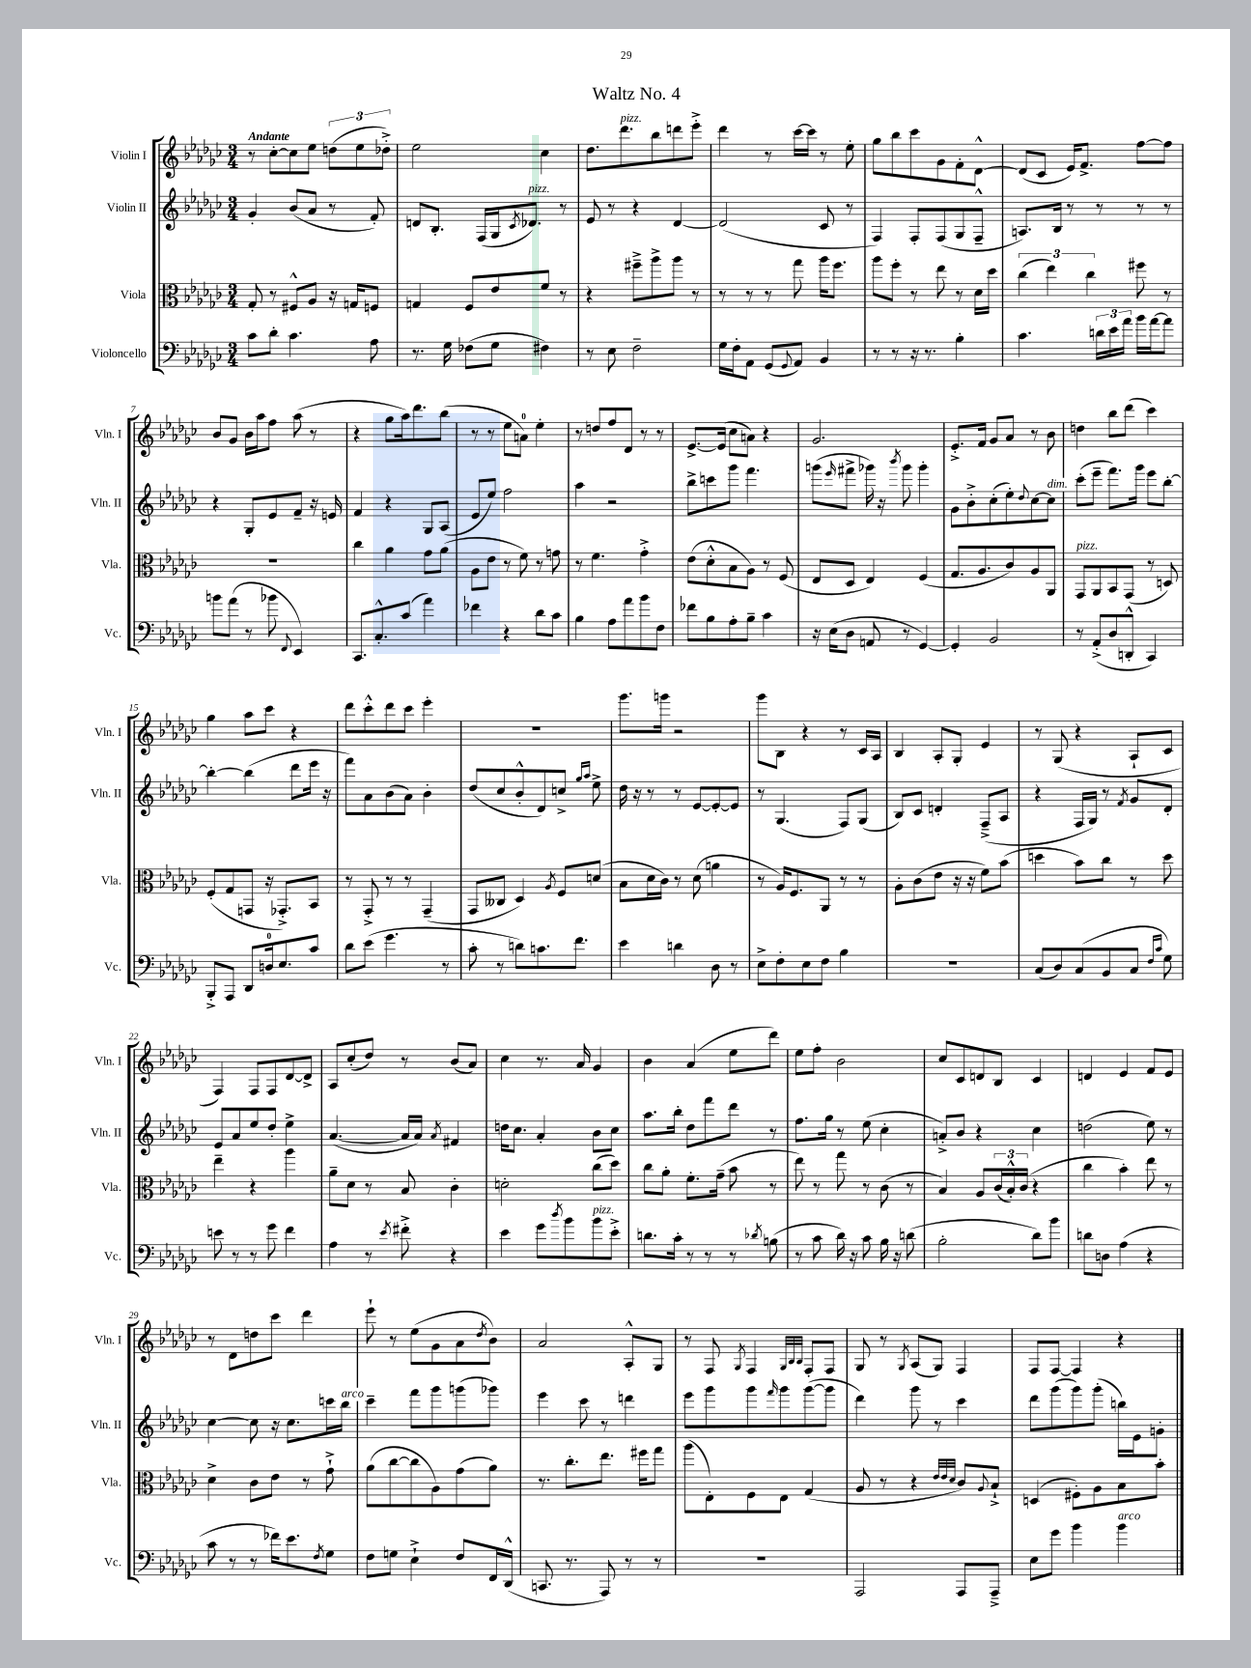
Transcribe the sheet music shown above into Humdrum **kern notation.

**kern	**kern	**kern	**kern
*staff4	*staff3	*staff2	*staff1
*clefF4	*clefC3	*clefG2	*clefG2
*k[b-e-a-d-g-c-]	*k[b-e-a-d-g-c-]	*k[b-e-a-d-g-c-]	*k[b-e-a-d-g-c-]
*M3/4	*M3/4	*M3/4	*M3/4
8c-	8G-'	4g-'	8r
8d-'	8r	.	[8cc-'
4.c-	8F#^^	(8b-	8cc-]
.	8A-	8a-	8ee-
.	16r	8r	(12dd
.	16G	.	.
.	.	.	12ee-
8A-	8F	8f')	.
.	.	.	12dd-'^)
=	=	=	=
8.r	4G	8d	2ee-
.	.	8.B-'	.
16G-	.	.	.
(8F-	8F	.	.
.	.	(16F	.
8G-	8e-	16G-	.
.	.	8qc-	.
.	.	8.d-)	.
4F#)	8f	.	4cc-
.	8r	8r	.
=	=	=	=
8r	4r	8e-	8.dd-
8E-	.	8r	.
.	.	.	8.ddd-
2F~	8ff#~^	4r	.
.	8aa-^	.	8bb-
.	8aa-	[4d-	8ddd
.	8r	.	8eee-'^
=	=	=	=
16G-	8r	(2d-]	4ddd-
16F'	.	.	.
8AA-	8r	.	.
(8GG-	8r	.	8r
8qqGG-	.	.	.
8AA-)	8gg-	.	[16ccc-
.	.	.	16ccc-]
4BB-	16aa-	8c-	8r
.	8.ff	.	.
.	.	8r	8ee-'
=	=	=	=
8r	8aa-	4F)	8gg-
8r	8ff'	.	8bb-
16r	8r	8F'	8ccc-
8.r	.	.	.
.	8ee-	(8F	8g-
4B-'	8r	8G-	8f'
.	16d-	8F~^^	[8d-^^
.	16dd-	.	.
=	=	=	=
4.c-	(6cc-	8.A)	(8d-]
.	.	.	8c-
.	6ee-)	.	.
.	.	16B-	.
.	.	8r	16e-)
.	.	.	8.f^
.	6cc-	.	.
24d	.	8r	.
24e-	.	.	.
24a-	.	.	.
16b-	8ff#	8r	[8ff
[16a-	.	.	.
8a-]	8r	8r	8ff]
=	=	=	=
8b	2.r	4r	8b-
(8a-	.	.	8g-
8r	.	8G-'	16b-
.	.	.	16aa-
8b-	.	8e-	8ff
8qqFF	.	.	.
4EE-)	.	8f~	(8aa-
.	.	16r	8r
.	.	16e	.
=	=	=	=
8.CC-	4cc-	4f	4r
8.C-'^^	.	.	.
.	4a-	4r	8gg-
(8c-	.	.	16aa-)
.	.	.	8.ddd-
4a-)	8g-	8G-	.
.	(8a-	(8A-	(8bb-
=	=	=	=
4f-	8A-	8e-	8r
.	8e-	8ee-)	8r
4r	8r	2ff	8ee-
.	8f)	.	8a)
8d-	8r	.	4ee-'
8c-	8g	.	.
=	=	=	=
4B-	8r	4aa-	8r
.	4.f	.	8dd
8A-	.	2r	8ff
8a-	.	.	8d-
8b-	4g-'^	.	8r
8F	.	.	8r
=	=	=	=
8f-	(8e-	8bb-^	[8.e-^
8B-	8d-'^^	8ccc	.
.	.	.	(16e-]
8A-'	8B-	8ggg-	8cc-
8B-~	8A-)	4.fff	8a)
4c-	8r	.	4r
.	(8F	.	.
=	=	=	=
16r	8E-	(8ggg	2.g-
(16E-	.	.	.
.	.	16qqeee-	.
8D-	8D-	8fff#^	.
8AA	4E-)	16ggg-)	.
.	.	16r	.
.	.	8qbbb-	.
8r	.	8ggg-	.
[4GG-)	(4F	4ggg-'	.
=	=	=	=
4GG-']	8.G-	8g-	8.e-'^
.	.	8b-'^	.
.	8.A-	.	16f
2BB-	.	(8cc-'	8g-
.	8c-)	8ee-')	8a-
.	.	8qqdd-	.
.	8A-	[8cc-	8r
.	8AA-	8cc-]	8b-
=	=	=	=
8r	8GG-	(8ccc-'	4dd
(8AA-'^	8AA-	8eee-~	.
8D-	8BB-	8.fff)	8bb-
8DD'^^	(8GG-	.	(8ddd-
.	.	16ggg-	.
4CC-)	8r	8eee-	4ccc-)
.	8D)	[8bb-'	.
=	=	=	=
8BBB-'^	(8F'	4bb-'_	4gg-
8AAA-	8G-	.	.
8DD-	8GG	(4bb-]	8aa-
16D	16r	.	8ccc-
8.E-	8.GG-'^)	.	.
.	.	8ddd-	4r
8c-	8BB-	16eee-	.
.	.	16r	.
=	=	=	=
8d-	8r	8fff)	8ddd-
(8e-	8GG-'^	8a-	8ccc-'^^
4.g-	8r	(8b-	8ddd-
.	8r	8a-)	8ccc-
.	(4GG-~	4b-'	4eee-'
8r	.	.	.
=	=	=	=
8c-'	8GG-	(8dd-	2.r
8r	8C--	8cc-	.
8d)	4D-)	8b-'^^	.
8.c	.	8d-)	.
.	8qA-	.	.
.	8F	8cc^	.
8.f	.	.	.
.	.	16qqgg-	.
.	.	16qqaa-	.
.	(8d	8ee-^	.
=	=	=	=
4e-	8B-	16dd-	8.ggg-
.	.	16r	.
.	16d-	8r	.
.	16c-)	.	16ggg
4d	8r	8r	2r
.	(8d-	[8e-	.
8D-	4a	8e-'_	.
8r	.	8e-]	.
=	=	=	=
8E-^	8r	8r	8ggg-
8F'	16A-)	(4.G-	8B-
.	8.F	.	.
8E-	.	.	4r
8F	8AA-	.	.
4B-	8r	8F)	8r
.	8r	(8G-	16c-
.	.	.	16A-
=	=	=	=
2.r	8A-'	8B-)	4B-
.	(8c-	8c-	.
.	8e-	4d'	8A-'
.	16r	.	8G-'
.	16r	.	.
.	8f)	(8F~^	4e-
.	(8b-	8A-	.
=	=	=	=
(8C-	4dd	4r	8r
8D-)	.	.	(8G-
(8C-	8b-)	16F	4r
.	.	16G-)	.
8BB-	8cc-	8r	.
.	.	8qf	.
8C-	8r	8g-	8A-`
16qqF	.	.	.
16qqc-	.	.	.
8G-)	8dd	8d-'	8c-
=	=	=	=
8e	4ee-~	8e-	4F)
8r	.	8a-	.
8r	4r	8ee-	8F
8g-	.	8dd-'	8F
4f	4aa-	4ee-^	[8d-
.	.	.	8d-^]
=	=	=	=
4A-	8a-~	([4.a-	8A-
.	8d-	.	(8cc-'
8r	8r	.	8dd-)
8qe-	.	.	.
8f#'^	8B-	16a-]	8r
.	.	16a-)	.
.	.	8qa-	.
4r	4c-'	4f#	(8b-
.	.	.	8a-)
=	=	=	=
4e-	2d'	16dd	4cc-
.	.	8.cc-	.
8g-	.	4a-'	8.r
8qdd-	.	.	.
8b-	.	.	.
.	.	.	16a-
8b-	(8cc-	8b-	4g-
8e-'^	8dd-)	8cc-	.
=	=	=	=
8.d	8cc-	8.aa-	4b-
.	8a-'	.	.
16c-'	.	16bb-'	.
8r	8.f'	8dd-	(4a-
8r	.	8fff	.
.	(16g-~	.	.
8r	8b-	8ddd-	8ee-
8qd-	.	.	.
(8B	8r	8r	8ddd-)
=	=	=	=
8r	8ee-)	8.ff	8ee-
8c-	8r	.	8ff'
.	.	16gg-	.
16d-)	8gg-	8r	2b-
16r	.	.	.
8c-	8r	(8ee-	.
16B-	(8c-	4cc-'	.
16r	.	.	.
(8d	8r	.	.
=	=	=	=
2B-'	4B-)	8a'^)	8cc-
.	.	8b-	8c-
.	8A-	4r	8d
.	(24c-	.	8B-
.	24B-'^^)	.	.
.	(24c-	.	.
8d-)	4r	4cc-	4c-
8b-	.	.	.
=	=	=	=
8d	4cc-	(2dd	4d
8D	.	.	.
(4A-	4b-')	.	4e-
4r	8ee-	8ee-)	8f
.	8r	8r	8e-
=	=	=	=
8c-	4d-^	[4cc-	8r
8r	.	.	8d-
8r	8c-	8cc-]	8dd
16f-)	8e-	16r	8ccc-
8.e-	.	8.cc-	.
.	8r	.	4ddd-
8qF	.	.	.
8G-	8g-`^	16ccc	.
.	.	16bb-	.
=	=	=	=
8F	(8a-	4ccc-~	8eee-`
8G	[8cc-	.	8r
4E-`^	8cc-]	8fff	(8ee-
.	8A-)	8ggg-	8g-
8F	(8g-	(8ggg	8a-
.	.	.	8qdd-
16FF	8a-)	8ggg-)	8b-)
(16DD-^^	.	.	.
=	=	=	=
8.CC	8.r	4eee-	2a-
8.r	8.cc-'	.	.
.	.	8ccc-	.
8AAA-)	8.ee-	8r	.
8r	.	4ddd	8A-'^^
.	16ff#	.	.
8r	8gg-	.	8G-
=	=	=	=
2.r	(8aa-	8eee-	8r
.	8E-')	8ggg-	8F
.	.	.	8qG-
.	8F	8ggg-	4F
.	.	16qqfff	.
.	8E-	8ggg-	.
.	.	.	32qqG-
.	.	.	32qqB-
.	.	.	32qqB-
.	(4G-	([8ggg-	8F'
.	.	8ggg-]	8F
=	=	=	=
2AAA-	8A-	4ddd-)	8G-
.	8r	.	8r
.	.	.	8qG-
.	4r	8ggg-	(8A-
.	.	8r	8G-)
.	32qqe-	.	.
.	32qqe-	.	.
.	32qqd-	.	.
8AAA-	8c-)	4ccc-	4F
.	8qqA-	.	.
8AAA-~^	8B-`^	.	.
=	=	=	=
8E-	(4D	8ddd-	8F
8g-	.	(8ggg-	[8F
4b-	8F#')	8ggg-)	4F]
.	8A-	(8ggg-'	.
4b-	8B-	16bb)	4r
.	.	16e-	.
.	8b-'	8g'	.
==	==	==	==
*-	*-	*-	*-
